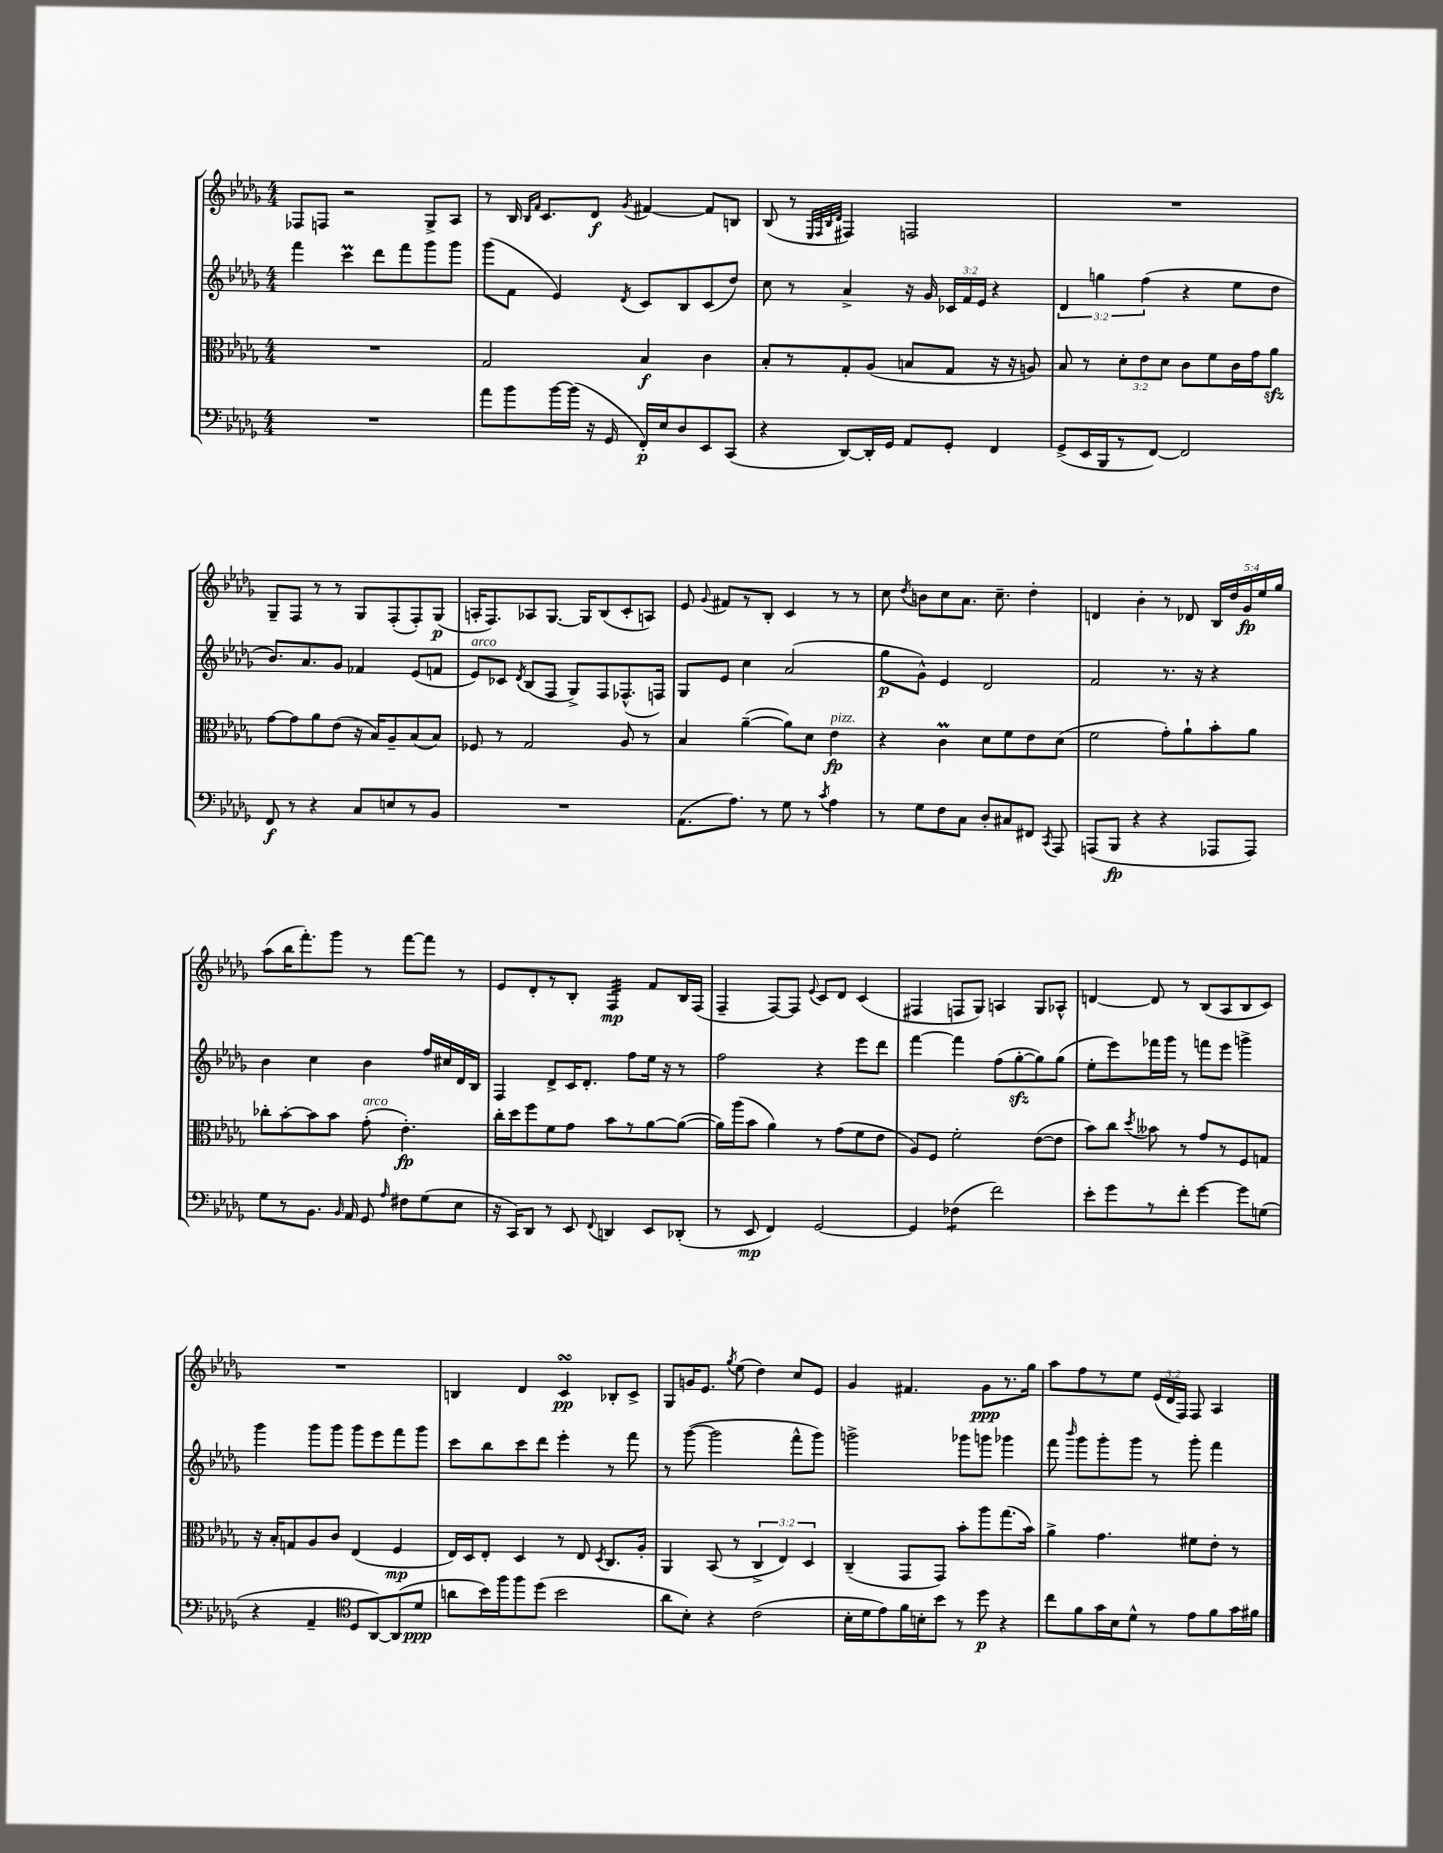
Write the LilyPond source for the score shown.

<<
\new StaffGroup <<
\new Staff = "s0" {
    \clef treble \key des \major \numericTimeSignature \time 4/4 \override Staff.TupletNumber.text = #tuplet-number::calc-fraction-text
    \autoBeamOff fes8[ f8] r2 ges8[-> aes8] |
    r8 bes16 \grace { bes16[ f'16] } c'8.[ des'8]\f \acciaccatura { ges'8 } fis'4~ fis'8[ b8] |
    bes8( r8 \grace { ees32[ f32 bes32 des'32] } fis4) f2 |
    R1 |
    ges8[-- f8] r8 r8 ges8[ f8-.( f8-.) ges8]\p( |
    a16[-. f8.) aes8 ges8.]~ ges16[ bes8( c'8-. a8]) |
    ees'8 \appoggiatura { ges'8 } fis'8[ r8 bes8]-. c'4 r8 r8 |
    c''8 \acciaccatura { des''8 } b'8[ c''8 aes'8.] c''8.-- des''4-. |
    d'4 bes'4-. r8 des'8 \tuplet 5/4 { bes16[ des''16 ges'16\fp ees''16 ges''16] } |
    aes''8[( bes''16 f'''8.-.) ges'''8] r8 f'''8[~ f'''8] r8 |
    ees'8[ des'8-. r8 bes8]-. f4:32\mp f'8[ bes16 f16]( |
    f4-- f8[~) f8] \appoggiatura { ees'8 } c'8[ des'8] c'4( |
    fis4 f8[ ges8]) a4 ges8[ aes8]-^ |
    d'4~ d'8 r8 bes8[( aes8 bes8 c'8]) |
    R1 |
    b4 des'4 c'4\turn\pp bes8[-. c'8]-> |
    ges8[ g'16 ees'8.] \acciaccatura { ges''8 } ees''8( des''4) c''8[ ees'8] |
    ges'4 fis'4. ges'8[\ppp r8. ges''16] |
    aes''8[ f''8 r8 ees''8] \tuplet 3/2 { ees'16[( des'16 f16]) } f8 aes4 \bar "|." |
}
\new Staff = "s1" {
    \clef treble \key des \major \numericTimeSignature \time 4/4 \override Staff.TupletNumber.text = #tuplet-number::calc-fraction-text
    \autoBeamOff f'''4 c'''4\prall des'''8[ f'''8 ges'''8 ges'''8] |
    ges'''8[( f'8] ees'4) \acciaccatura { des'8 } c'8[ bes8 c'8( des''8]) |
    c''8 r8 aes'4-> r16 ges'16 \tuplet 3/2 { ces'16[ f'16 ees'16] } r4 |
    \tuplet 3/2 { des'4 g''4 f''4( } r4 ees''8[ des''8] |
    bes'8.[) aes'8. ges'8] fes'4 ees'8[( f'8] |
    ees'8[^\markup { \italic "arco" }) ces'8] \acciaccatura { des'8 } bes8[( f8] ges8[->) f8 fes8.-^( f16]) |
    ges8[ ees'8] c''4 aes'2( |
    ges''8[\p ges'8]-^) ees'4 des'2 |
    f'2 r8. r16 r4 |
    bes'4 c''4 bes'4 f''16[ cis''16 des'16 bes16] |
    f4 des'8[-> c'16 des'8.]-. f''8[ ees''16] r16 r8 |
    f''2 r4 ees'''8[ des'''8] |
    f'''4~ f'''4 f''8[( ges''8~-.\sfz ges''8) ges''8]( |
    ees''8[-. ees'''8) fes'''16 ges'''16] r8 f'''8[ ees'''8] g'''4-> |
    ges'''4 ges'''8[ ges'''8] ges'''8[ ees'''8 f'''8 ges'''8] |
    c'''8[ bes''8 c'''8 des'''8] ees'''4-. r8 f'''8 |
    r8 ges'''8~( ges'''2 f'''8[-^ ges'''8]) |
    g'''2-> ges'''8[ g'''8] ges'''4 |
    f'''8 \grace { bes'''16 } ges'''8[ ges'''8-. ges'''8] r8 ges'''8-. f'''4 \bar "|." |
}
\new Staff = "s2" {
    \clef alto \key des \major \numericTimeSignature \time 4/4 \override Staff.TupletNumber.text = #tuplet-number::calc-fraction-text
    \autoBeamOff R1 |
    ges2 bes4\f c'4 |
    bes8[-. r8 ges8-. aes8]( b8[ ges8] r16 r16 a8) |
    bes8 r8 \tuplet 3/2 { des'8[-. ees'8 des'8] } c'8[ f'8 c'16 ges'16 aes'8]\sfz |
    ges'8[~ ges'8 aes'8 ees'8]( r16 bes16[) aes8-- bes8( bes8]) |
    fes8 r8 ges2 aes8 r8 |
    bes4 aes'4~--( aes'8[) des'8] ees'4\fp^\markup { \italic "pizz." } |
    r4 c'4\prall des'8[ f'8 ees'8 des'8]( |
    f'2 ges'8[-.) aes'8-! bes'8-. aes'8] |
    ces''8[-. bes'8~-. bes'8 bes'8] ges'8-.^\markup { \italic "arco" }( ees'4.-.\fp) |
    c''16[-. des''16 f''8 f'8 ges'8] bes'8[ r8 aes'8~ aes'8]~( |
    aes'16[) aes''16( bes'8] aes'4) r8 ges'8[( f'8 ees'8] |
    aes8[) f8] f'2-. ees'8[~( ees'8] |
    bes'8[) c''8] \acciaccatura { des''8 } beses'8 r8 ges'8[ r8 f8 g8] |
    r16 bes16[-. g8 aes8 c'8] ees4( f4\mp |
    ees16[) des16 ees8]-. des4 r8 ees8 \acciaccatura { des8 } c8.[ aes16]-. |
    aes,4 bes,8( r8 \tuplet 3/2 { c4-> ees4) des4 } |
    c4--( ges,8[ ges,8]) bes'8[-. aes''8 ges''8.( bes'16]) |
    aes'4-> ges'4. fis'8[ ees'8]-. r8 \bar "|." |
}
\new Staff = "s3" {
    \clef bass \key des \major \numericTimeSignature \time 4/4
    \autoBeamOff R1 |
    aes'8[ bes'8 bes'16~ bes'16]( r16 ges,16 f,16[-.\p) ees16 des8 ees,8 c,8]( |
    r4 des,8[~) des,16-. ges,16] aes,8[ ges,8]-. f,4 |
    ges,8[->( ees,16 bes,,16 r8 f,8]~) f,2 |
    f,8\f r8 r4 c8[ e8 r8 bes,8] |
    R1 |
    aes,8.[( aes8.]) r8 ges8 r8 \acciaccatura { c'8 } aes4 |
    r8 ges8[ f8 c8] des8[-. cis8 fis,8] \acciaccatura { c,8 } aes,,8 |
    a,,8[( bes,,8]\fp r4 r4 aes,,8[ aes,,8]) |
    ges8[ r8 bes,8.] \grace { bes,16 } aes,16 ges,8 \grace { aes16 } fis8[ ges8( ees8] |
    r16 c,16[) des,8] r8 ees,8 \appoggiatura { f,8 } d,4 ees,8[ des,8]-.( |
    r8 ees,8\mp f,4) ges,2~ |
    ges,4 fes4:8( f'2) |
    ees'8[-. ges'8 r8 f'8]-. ges'4~ ges'8[ g8]( |
    r4 aes,4-- \clef tenor des8[ aes,8~) aes,8( des'8]\ppp |
    a'8[ bes'16) f''16 f''8 des''8]( bes'2 |
    aes'8[ bes8]-.) r4 c'2( |
    bes16[-. des'16 ees'8) f'16 b16-. bes'8] r8 des''8\p r4 |
    c''8[ f'8 ges'16 bes16 des'8]-^ r8 ees'8[ f'8 ges'16 fis'16] \bar "|." |
}
>>
>>
\layout { \context { \Score \remove "Bar_number_engraver" } }
